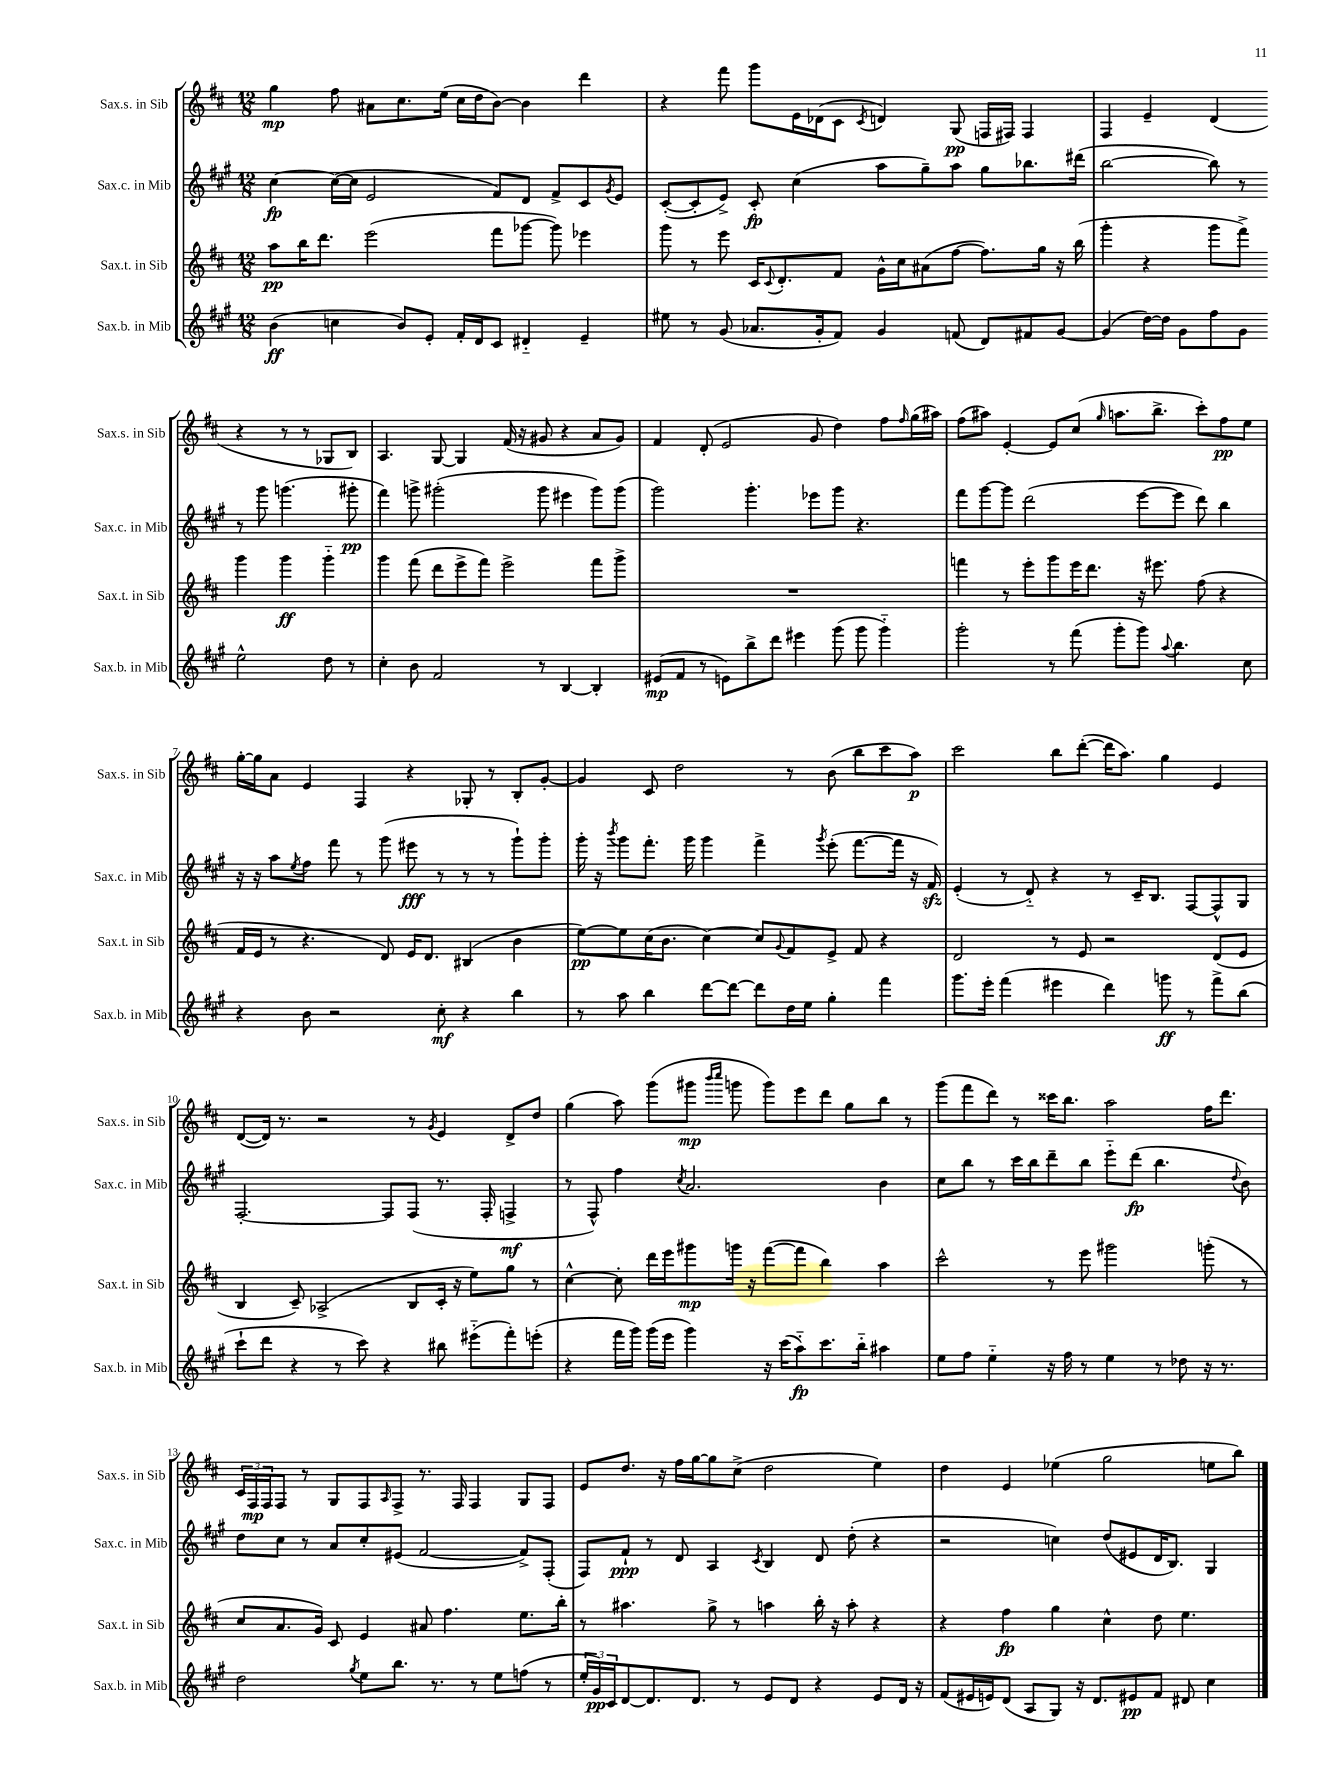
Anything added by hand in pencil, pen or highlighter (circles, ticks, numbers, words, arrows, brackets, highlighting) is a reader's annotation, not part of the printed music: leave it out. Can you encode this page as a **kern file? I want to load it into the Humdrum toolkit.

**kern	**kern	**kern	**kern
*staff4	*staff3	*staff2	*staff1
*clefG2	*clefG2	*clefG2	*clefG2
*k[f#c#g#]	*k[f#c#]	*k[f#c#g#]	*k[f#c#]
*M12/8	*M12/8	*M12/8	*M12/8
(4b	8aa	[4cc#	4gg
.	16bb	.	.
.	8.ddd	.	.
4cc	.	(16cc#_	8ff#
.	.	16cc#]	.
.	(2eee	2e	8a#
8b)	.	.	8.cc#
8e'	.	.	.
.	.	.	(16ee
16f#'	.	.	16cc#
16d	.	.	16dd
8c#	8fff#	8f#)	[8b)
4d#'~	[8ggg-	8d	4b]
.	8ggg-])	8f#^	.
4e~	4eee-	8c#	4ddd
.	.	8qg#	.
.	.	8e	.
=	=	=	=
8ee#	8ggg	([8c#'	4r
8r	8r	8c#']	.
(8g#	8eee	8e^)	8fff#
8.a-	16c#	8c#'	8ggg
.	8qqc#	.	.
.	8.d'	.	.
.	.	(4cc#	16e
16g#'	.	.	(16d-
8f#)	8f#	.	8c#
.	.	.	8qc#
4g#	16g^^	8aa	4d)
.	16cc#	.	.
.	(8a#	8gg#~)	.
(8f	[8ff#	8aa	(8G
8d)	8.ff#])	8gg#	16F
.	.	.	16F#)
8f#	.	8.bb-	4F#
.	16gg	.	.
[8g#	16r	.	.
.	(16bb	(16ddd#	.
=	=	=	=
(4g#]	4ggg'	[2bb	4F#
[16dd)	4r	.	4e~
16dd]	.	.	.
8g#	.	.	.
8ff#	8ggg	8bb])	(4d
8g#	8fff#^)	8r	.
2ee^^	4ggg	8r	4r
.	.	8ggg#	.
.	4ggg	(4.ggg	8r
.	.	.	8r
8dd	4ggg'~	.	8G-
8r	.	8ggg#'	8B)
=	=	=	=
4cc#'	4ggg	4fff#)	4.A
8b	(8fff#	8ggg^	.
2f#	8ddd	(2ggg#'	[8G
.	8eee^	.	4G]
.	8fff#)	.	.
.	2eee^	.	(16f#
.	.	.	16r
8r	.	8ggg#	8g#
[4B	.	4eee#	4r
4B']	8fff#	8ggg#)	8a
.	8ggg^	(8ggg#	8g#)
=	=	=	=
(8e#	1.r	2ggg#)	4f#
8f#	.	.	.
8r	.	.	(8d'
8e)	.	.	2e
8bb^	.	4.ggg#'	.
8ddd	.	.	.
4eee#	.	.	.
.	.	8eee-	8g
(8ggg#	.	8ggg#	4dd)
8ggg#	.	4.r	.
4ggg#'~)	.	.	8ff#
.	.	.	16qqff#
.	.	.	(16gg
.	.	.	16aa#)
=	=	=	=
2ggg#'	4fff	8fff#	(8ff#
.	.	[8ggg#	8aa#)
.	8r	8ggg#]	[4e'
.	8eee'	(2ddd	.
8r	8ggg	.	8e]
(8fff#	16eee	.	(8cc#
.	8.ddd	.	.
.	.	.	16qqgg
8ggg#'	.	.	8.aa
8ggg#)	16r	[8eee	.
.	8.eee#	.	8.bb^
8qqaa	.	.	.
4.bb	.	8eee]	.
.	(8ff#	8ddd)	8ccc#')
.	4r	4bb	8ff#
8cc#	.	.	8ee
=	=	=	=
4r	16f#	16r	[16gg'
.	16e	16r	16gg]
.	8r	8aa	8a
.	.	8qee	.
8b	4.r	8ff#	4e
2r	.	8fff#	.
.	.	8r	4F#
.	8d)	(8ggg#	.
.	16e	8eee#	4r
.	8.d	.	.
8cc#'	.	8r	.
4r	(4B#	8r	8G-'
.	.	8r	8r
4bb	4b	8ggg#`)	8B'
.	.	8ggg#'	[8g'
=	=	=	=
8r	[8ee)	16ggg#'	4g]
.	.	16r	.
.	.	8qbbb	.
8aa	8ee]	8ggg#	.
4bb	(16cc#	8.fff#'	8c#
.	8.b	.	.
.	.	.	2dd
.	.	16ggg#	.
[8ddd	[4cc#)	4ggg#	.
8ddd_	.	.	.
8ddd]	8cc#]	4fff#^	.
.	8qqg	.	.
16dd	8f#	.	8r
16ee	.	.	.
.	.	8qggg#	.
4gg#'	8e^	(8eee'	(8b
.	8f#	[8.fff#	8bb
4fff#	4r	.	8ccc#
.	.	16fff#]	.
.	.	16r	8aa)
.	.	16f#)	.
=	=	=	=
8.ggg#	2d	(4e'	2ccc#
16eee'	.	.	.
(4fff#	.	8r	.
.	.	8d'~)	.
4eee#	8r	4r	8bb
.	8e	.	([8ddd'
4ddd)	2r	8r	16ddd]
.	.	.	8.aa)
.	.	16c#~	.
.	.	8.B	.
8ggg	.	.	4gg
8r	.	[8F#	.
8fff#^	(8d	8F#^^]	4e
(8bb	8e	8G#	.
=	=	=	=
8ccc#`	4B	[2.F#'	([8d
8ddd	.	.	16d])
.	.	.	8.r
4r	8c#~)	.	.
.	(2A-^	.	2r
8r	.	.	.
8ccc#)	.	.	.
4r	.	8F#]	.
.	8B	(8F#	8r
.	.	.	8qg
8bb#	16c#'	8.r	4e
.	16r	.	.
(8eee#'~	8ee)	.	.
.	.	16F#'	.
8fff#')	8gg	4F^	8d^
(8eee'	8r	.	8dd
=	=	=	=
4r	[4cc#^^	8r	(4gg
.	.	8F#^^)	.
16fff#	8cc#']	4ff#	8aa)
16ggg#)	.	.	.
(16ggg#	16ddd	.	(8ggg
16eee	16eee	.	.
.	.	8qcc#	.
4ggg#)	8ggg#	2.a	8ggg#
.	.	.	16qqbbb
.	.	.	16qqcccc#
.	16ggg	.	8ggg
.	16r	.	.
16r	([8fff#	.	8ggg)
(16ccc#	.	.	.
8aa'~)	8fff#]	.	8eee
8.ccc#	4bb)	.	8ddd
.	.	.	8gg
16bb'~	.	.	.
4aa#	4aa	4b	8bb
.	.	.	8r
=	=	=	=
8ee	2ccc#^^	8cc#	(8ggg
8ff#	.	8bb	8fff#
4ee'~	.	8r	8ddd)
.	.	16ccc#	8r
.	.	16bb	.
16r	8r	8ddd~	16ccc##
16ff#	.	.	8.bb
8r	8eee	8bb	.
4ee	2ggg#	8eee'~	2aa
.	.	(8ddd	.
8r	.	4.bb	.
8dd-	.	.	.
16r	(8ggg'	.	16ff#
8.r	.	.	8.ddd
.	.	8qqdd	.
.	8r	8b)	.
=	=	=	=
2dd	8cc#	8dd	24c#
.	.	.	24F#
.	.	.	24F#
.	8.a	8cc#	8F#
.	.	8r	8r
.	16g)	.	.
.	8c#	8a	8G
8qgg#	.	.	.
8ee	4e	8cc#'	8F#
.	.	.	16qqA
8.bb	.	(8e#	8F#^
.	8a#	[2f#	8.r
8.r	.	.	.
.	4.ff#	.	.
.	.	.	16F#
8r	.	.	4F#
8ee	.	.	.
(8ff	8.ee	8f#^])	8G
8r	.	(8F#'	8F#
.	16bb'	.	.
=	=	=	=
24ee'	8r	8F#)	8e
24g#)	.	.	.
24c#	.	.	.
[8d	4.aa#	8f#`	8.dd
8.d]	.	8r	.
.	.	.	16r
.	.	8d	16ff#
8.d	.	.	[16gg
.	8gg^	4A	8gg]
8r	8r	.	(8cc#^
.	.	8qc#	.
8e	4aa	4B	2dd
8d	.	.	.
4r	16bb'	8d	.
.	16r	.	.
.	8aa'	(8dd'	.
8e	4r	4r	4ee)
16d	.	.	.
16r	.	.	.
=	=	=	=
(8f#	4r	2r	4dd
16e#	.	.	.
16e)	.	.	.
(8d	4ff#	.	4e
8A	.	.	.
8G#)	4gg	4cc)	(4ee-
16r	.	.	.
8.d	.	.	.
.	4cc#^^	(8dd	2gg
8e#	.	8e#	.
8f#	8dd	16d	.
.	.	8.B)	.
8d#	4.ee	.	.
4cc#	.	4G#	8ee
.	.	.	8bb)
==	==	==	==
*-	*-	*-	*-
